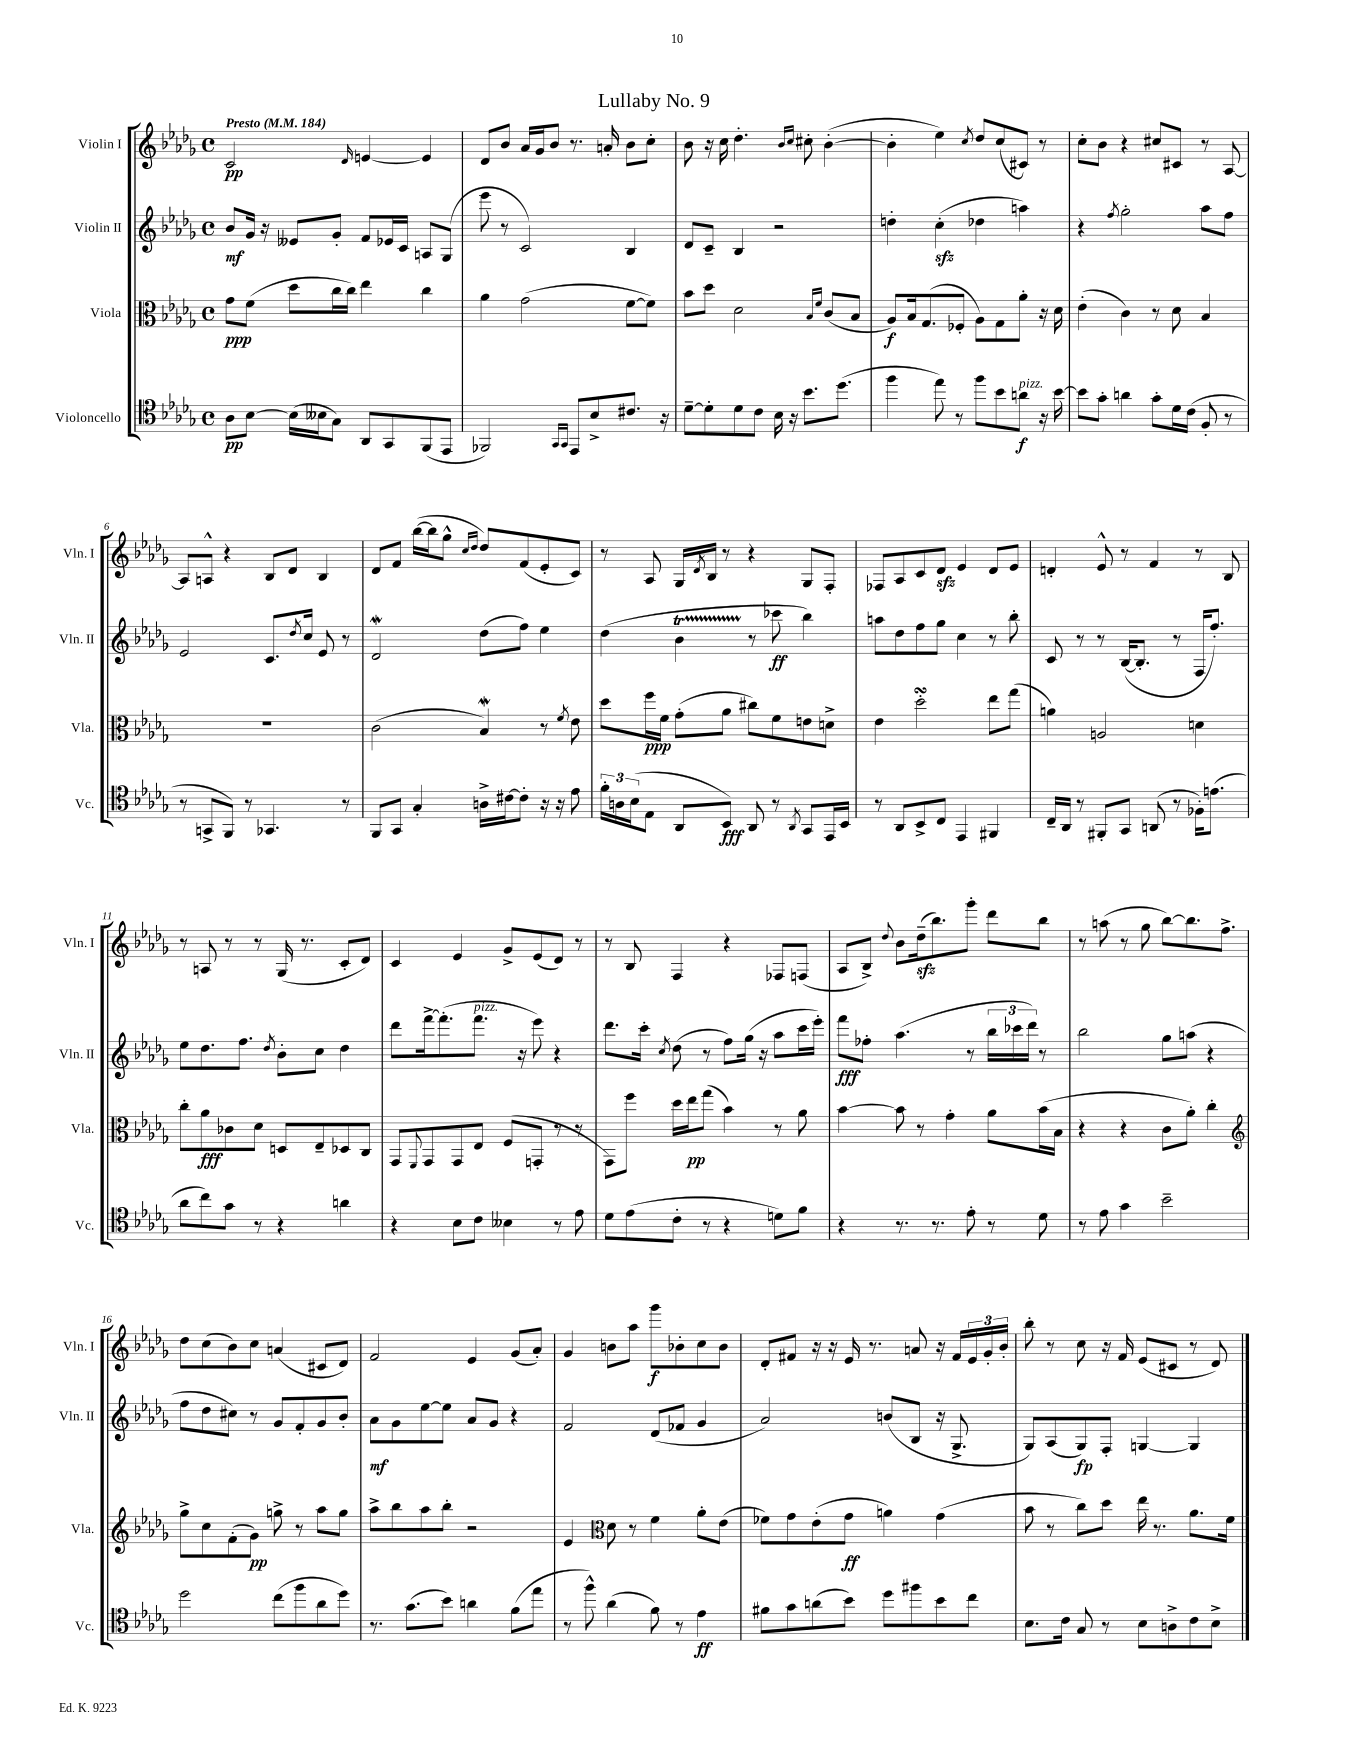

**kern	**kern	**kern	**kern
*staff4	*staff3	*staff2	*staff1
*clefC4	*clefC3	*clefG2	*clefG2
*k[b-e-a-d-g-]	*k[b-e-a-d-g-]	*k[b-e-a-d-g-]	*k[b-e-a-d-g-]
*M4/4	*M4/4	*M4/4	*M4/4
*met(c)	*met(c)	*met(c)	*met(c)
*MM184	*MM184	*MM184	*MM184
8A-	8g-	8b-	2c
[8B-	(8f	16g-	.
.	.	16r	.
(16B-]	8dd-	8e--	.
16B--	.	.	.
8G-)	16cc	8g-'	.
.	16cc)	.	.
.	.	.	16qqd-
8AA-	4ee-	8f	[4e
8GG-	.	16e-	.
.	.	16c	.
(8FF	4cc	8A	4e]
8EE-	.	(8G-	.
=	=	=	=
2FF-)	4a-	8eee-	8d-
.	.	8r	8b-
.	(2g-	2c)	16a-
.	.	.	16g-
.	.	.	8b-
16qqGG-	.	.	.
16qqGG-	.	.	.
8EE-	.	.	8.r
8B-^	.	.	.
.	.	.	16a'
8.c#	[8f	4B-	8b-
.	8f])	.	8cc'
16r	.	.	.
=	=	=	=
[8d-~	8b-	8d-	8b-
8d-']	8dd-	8c~	16r
.	.	.	16cc
8d-	2d-	4B-	4.dd-'
8c	.	.	.
16B-	.	2r	.
16r	.	.	.
.	.	.	16qqb-
.	.	.	16qqcc
8.b-	.	.	8cc#'
.	16qqB-	.	.
.	16qqf	.	.
.	(8c	.	([4b-'
(8.dd-	.	.	.
.	8B-	.	.
=	=	=	=
4ff	8A-)	4dd'	4b-']
.	16B-	.	.
.	(8.G-	.	.
8ee-)	.	(4cc'	4ee-)
8r	8F-'	.	.
.	.	.	8qcc
8ff	8A-)	4dd-	8dd-
8b-	8G-	.	(8cc
8a	8a-'	4aa)	8c#)
16r	16r	.	8r
[16b-	16d-	.	.
=	=	=	=
8b-]	(4e-'	4r	8cc'
8g-'	.	.	8b-
.	.	8qff	.
4a	4c)	2gg-'	4r
8g-'	8r	.	8cc#
16d-	8d-	.	8c#
(16c	.	.	.
8F'	4B-	8aa-	8r
8r	.	8ff	[8A-
=	=	=	=
8r	1r	2e-	8A-]
8GG^	.	.	8A^^
8FF)	.	.	4r
8r	.	.	.
4.GG-	.	8.c	8B-
.	.	.	8d-
.	.	8qdd-	.
.	.	16cc	.
.	.	8e-	4B-
8r	.	8r	.
=	=	=	=
8FF	(2c	2d-	8d-
8GG-	.	.	8f
4G-'	.	.	([16bb-
.	.	.	16bb-]
.	.	.	8gg-^^
.	.	.	16qqcc
.	.	.	16qqdd-
16A^	4B-)	(8dd-	8dd-)
[16c#	.	.	.
8c#']	.	8ff)	(8f
16r	8r	4ee-	8e-'
16r	.	.	.
.	8qf	.	.
8e-	8e-	.	8c)
=	=	=	=
24f'	8dd-	(4dd-	8r
24A	.	.	.
(24B-	.	.	.
8E-	16ff	.	8A-
.	16f	.	.
8AA-	(8g-'	4b-	16G-
.	.	.	8qd-
.	.	.	16B-
8BB-)	8a-	.	8r
8AA-	8cc#)	8r	4r
8r	8f	8ccc-	.
8qAA-	.	.	.
8GG-	8e	4bb-)	8G-
16EE-	8d^	.	8F'
16BB-	.	.	.
=	=	=	=
8r	4e-	8aa	8F-
8AA-	.	8dd-	8A-
8BB-^	2dd-'	8ff	8c
8C	.	8gg-	8d-
4EE-	.	4cc	4e-
4FF#	8ee-	8r	8d-
.	(8gg-	8bb-'	8e-
=	=	=	=
16C~	4a)	8c	4d'
16AA-	.	.	.
8r	.	8r	.
8FF#'	2A	8r	8e-^^
8GG-	.	([16B-	8r
.	.	8.B-']	.
(8AA	.	.	4f
8r	.	8r	.
16F-')	4d	16F	8r
(8.e	.	8.ff')	.
.	.	.	8B-
=	=	=	=
8a-	8cc'	8ee-	8r
8cc)	8a-	8.dd-	8A
8g-	8c-	.	8r
.	.	8.ff	.
8r	8d-	.	8r
.	.	8qdd-	.
4r	8D	8b-'	(16G-
.	.	.	8.r
.	8E-~	8cc	.
4a	8D-	4dd-	8c'
.	8C	.	8d-)
=	=	=	=
4r	8GG-	8ddd-	4c
.	8qqFF	.	.
.	8GG-	[16fff^	.
.	.	(8.fff']	.
8B-	8GG-	.	4e-
8c	8E-	8.fff	.
4B--	(8F	.	8g-^
.	.	16r	.
.	8GG'	8eee-)	(8e-
8r	8r	4r	8d-)
8e-	8r	.	8r
=	=	=	=
8d-	8GG-)	8.ddd-	8r
(8e-	8ff	.	8B-
.	.	16ccc'	.
.	.	8qcc	.
8c'	16dd-	(8dd-	4F
.	16ee-	.	.
8r	(8gg-	8r	.
4r	4b-)	8ff)	4r
.	.	(16gg-	.
.	.	16r	.
8d)	8r	8aa-	8F-
8f	8a-	16ccc	(8F
.	.	16eee-')	.
=	=	=	=
4r	[4b-	8fff	8A-
.	.	8ff-'	8B-^)
.	.	.	8qqdd-
8.r	8b-]	(4.aa-	8b-
.	8r	.	(16dd-~
8.r	.	.	8.bb-)
.	4g-'	.	.
8e-'	.	8r	8ggg-'
8r	8a-	24bb-	8ddd-
.	.	24ccc-	.
.	.	24ddd-)	.
8d-	(16b-	8r	8bb-
.	16B-	.	.
=	=	=	=
8r	4r	2bb-	8r
8e-	.	.	(8aa
4g-	4r	.	8r
.	.	.	8gg-
2b-~	8c	8gg-	[8bb-)
.	8a-')	(8aa	8.bb-]
.	4cc'	4r	.
.	.	.	8.ff^
=	=	=	=
*	*clefG2	*	*
2dd-	8gg-^	8ff	8dd-
.	8cc	8dd-	(8cc
.	(8f'	8cc#)	8b-)
.	8g-)	8r	8cc
(8cc	8gg^	8g-	(4a
8ff	8r	8f'	.
8a-	8aa-	8g-	8c#
8dd-)	8gg	8b-'	8d-)
=	=	=	=
8.r	8aa-^	8a-	2f
.	8bb-	8g-	.
(8.g-	.	.	.
.	8aa-	[8ee-	.
8b-)	8bb-'	8ee-]	.
4a	2r	8a-	4e-
.	.	8g-	.
(8f	.	4r	(8g-
8ee-	.	.	8a-')
=	=	=	=
8r	4e-	2f	4g-
8ff^^)	.	.	.
*	*clefC3	*	*
(4a-	8d-	.	8b
.	8r	.	8aa-
8f)	4f	(8d-	8ggg-
8r	.	8f-	8b-'
4e-	8a-'	4g-	8cc
.	(8e-	.	8b-
=	=	=	=
8f#	8f-)	2a-)	8d-'
8g-	8g-	.	8f#
(8a	(8e-'	.	16r
.	.	.	16r
8b-)	8g-	.	16e-
.	.	.	8.r
8dd-	4a)	(8b	.
8ff#	.	8B-	8a
8b-	(4g-	16r	16r
.	.	8.G-^	16f#
8cc	.	.	24e-
.	.	.	24g-'
.	.	.	24b-'
=	=	=	=
8.B-	8b-	8G-)	8bb-'
.	8r	(8A-	8r
16c	.	.	.
8G-	8cc)	8G-)	8cc
8r	8dd-	8F'	16r
.	.	.	16f
8B-	16ee-	[4G	(8e-
.	8.r	.	.
8A^	.	.	8c#
8c	8.a-	4G]	8r
8B-^	.	.	8d-)
.	16f	.	.
==	==	==	==
*-	*-	*-	*-
